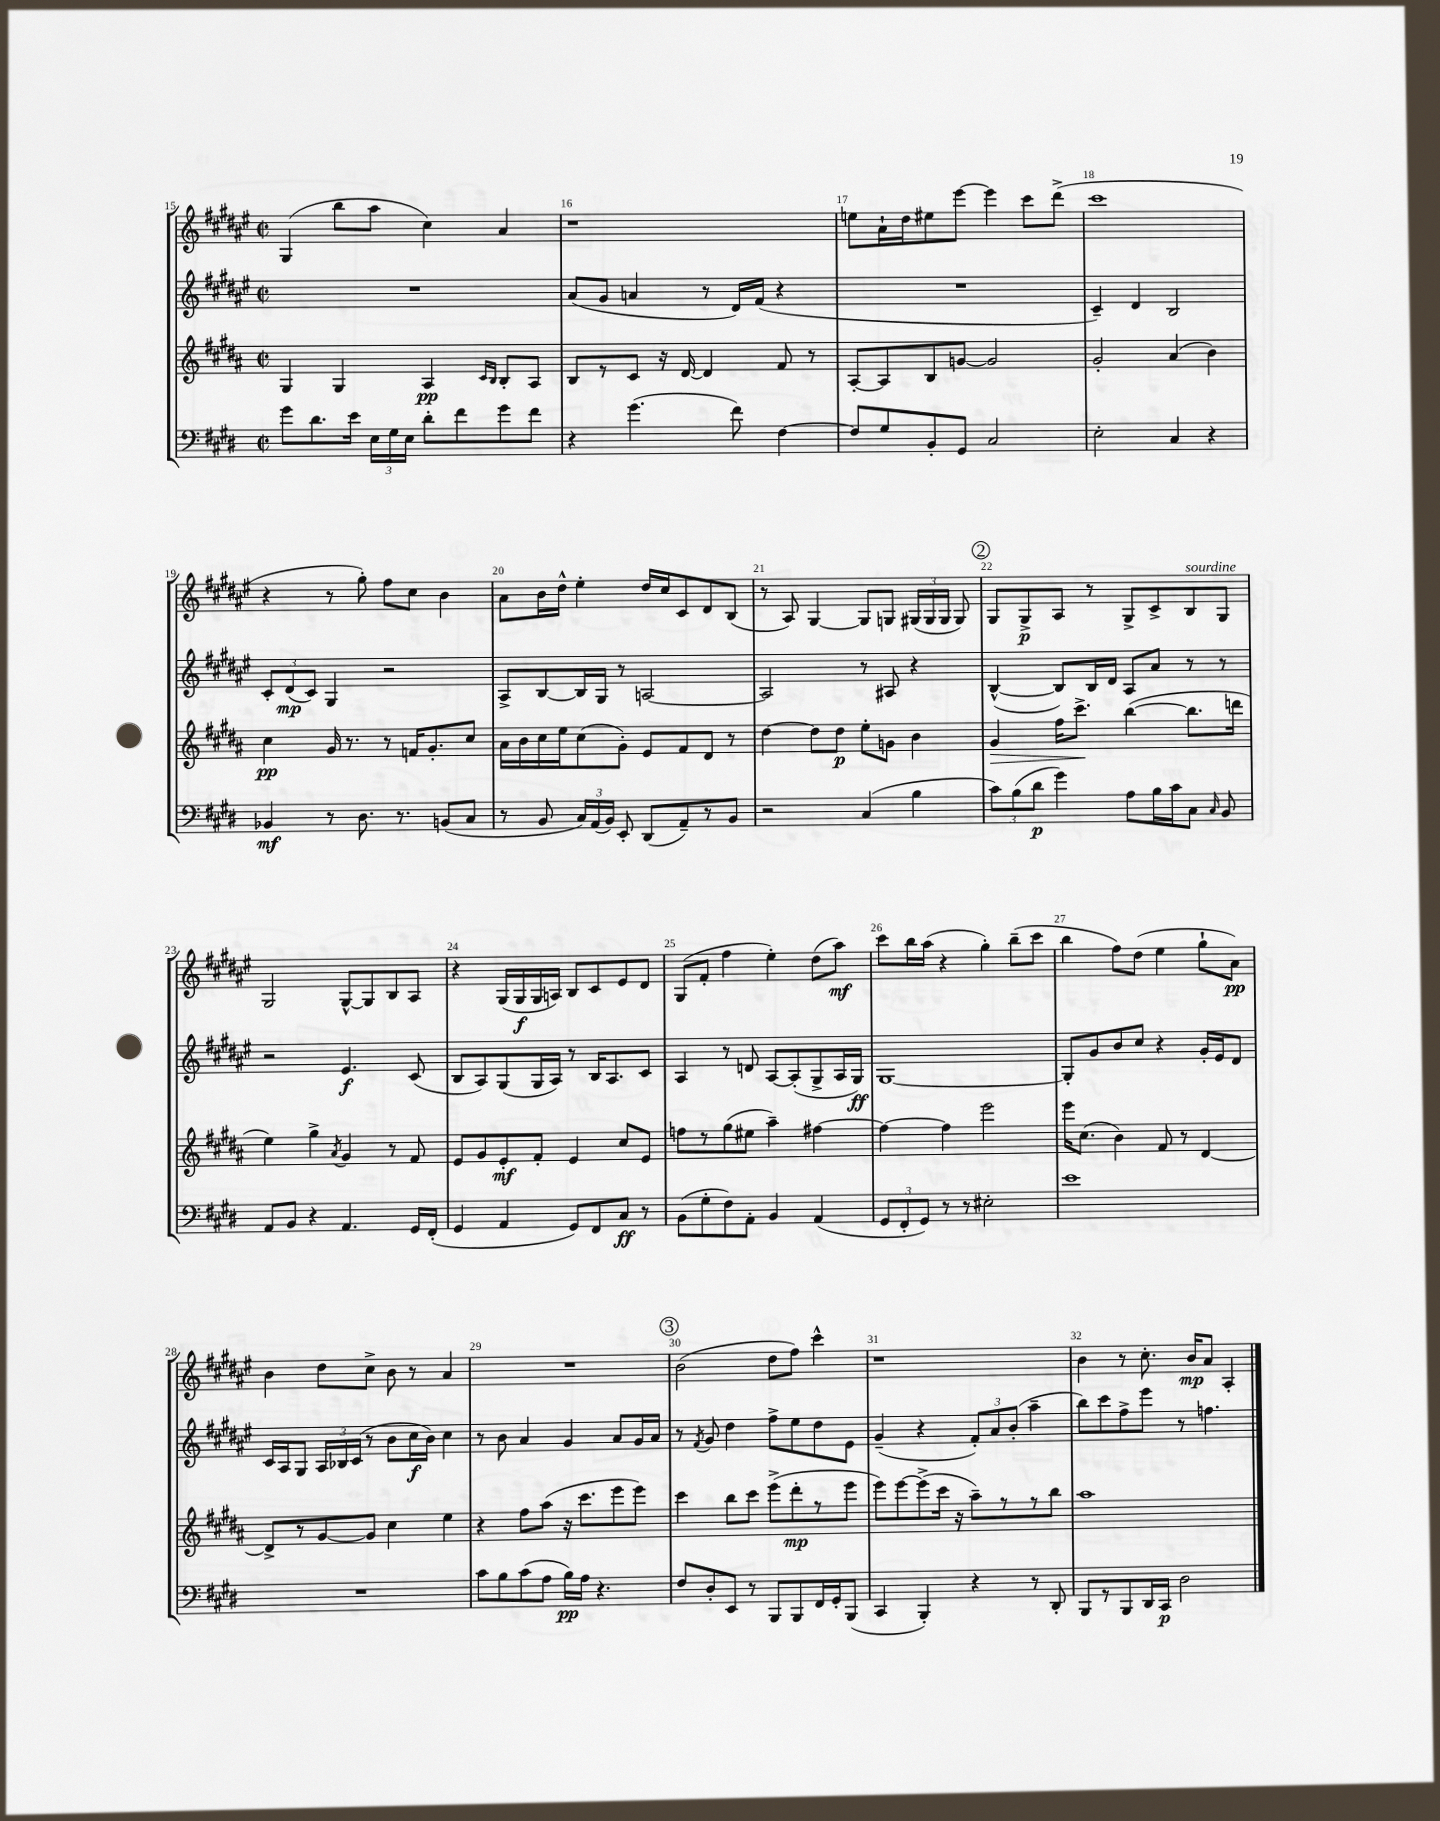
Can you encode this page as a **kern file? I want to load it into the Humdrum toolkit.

**kern	**dynam	**kern	**dynam	**kern	**dynam	**kern	**dynam
*part4	*part4	*part3	*part3	*part2	*part2	*part1	*part1
*staff4	*staff4	*staff3	*staff3	*staff2	*staff2	*staff1	*staff1
*clefF4	*	*clefG2	*	*clefG2	*	*clefG2	*
*k[f#c#g#d#]	*	*k[f#c#g#d#a#]	*	*k[f#c#g#d#a#e#]	*	*k[f#c#g#d#a#e#]	*
*M2/2	*	*M2/2	*	*M2/2	*	*M2/2	*
*met(c|)	*	*met(c|)	*	*met(c|)	*	*met(c|)	*
=15	=15	=15	=15	=15	=15	=15	=15
8g#\L	.	4G#/	.	1r	.	(4G#/	.
8.d#\	.	.	.	.	.	.	.
.	.	4G#/	.	.	.	8bb\L	.
16e\Jk	.	.	.	.	.	.	.
24E\LL	.	.	.	.	.	8aa#\J	.
24G#\	.	.	.	.	.	.	.
24E\JJ	.	.	.	.	.	.	.
8d#'\L	.	4A#/	pp	.	.	4cc#\)	.
8f#\	.	.	.	.	.	.	.
.	.	16qqc#/LL	.	.	.	.	.
.	.	16qqB/JJ	.	.	.	.	.
8g#\	.	8B'/L	.	.	.	4a#/	.
8f#\J	.	8A#/J	.	.	.	.	.
=16	=16	=16	=16	=16	=16	=16	=16
4r	.	8B/L	.	(8a#/L	.	1r	.
.	.	8r	.	8g#/J	.	.	.
(4.g#\	.	8c#/J	.	4an/	.	.	.
.	.	16r	.	.	.	.	.
.	.	[16d#/	.	.	.	.	.
.	.	4d#/]	.	8r	.	.	.
8f#\)	.	.	.	16d#/LL)	.	.	.
.	.	.	.	(16f#/JJ	.	.	.
[4F#\	.	8f#/	.	4r	.	.	.
.	.	8r	.	.	.	.	.
=17	=17	=17	=17	=17	=17	=17	=17
8F#/L]	.	[8A#'/L	.	1r	.	8een\L	.
8G#/	.	8A#/]	.	.	.	16a#`\L	.
.	.	.	.	.	.	16dd#\J	.
8BB'/	.	8B/	.	.	.	8ee#X\	.
8GG#/J	.	[8gn/J	.	.	.	[8eee#\J	.
2C#/	.	2g/]	.	.	.	4eee#\]	.
.	.	.	.	.	.	8ccc#\L	.
.	.	.	.	.	.	(8ddd#^\J	.
=18	=18	=18	=18	=18	=18	=18	=18
2E'\	.	2g#'/	.	4c#~/)	.	1ccc#	.
.	.	.	.	4d#/	.	.	.
4C#/	.	(4a#/	.	2B/	.	.	.
4r	.	4b\)	.	.	.	.	.
!!LO:LB:g=z
=19	=19	=19	=19	=19	=19	=19	=19
4BB-X/	mf	4cc#\	pp	12c#'/L	.	4r	.
.	.	.	.	(12d#/	mp	.	.
.	.	.	.	12c#/J)	.	.	.
8r	.	16g#/	.	4G#/	.	8r	.
.	.	8.r	.	.	.	.	.
8.D#\	.	.	.	.	.	8gg#'\)	.
.	.	8r	.	2r	.	8ff#\L	.
8.r	.	.	.	.	.	.	.
.	.	16fn/KL	.	.	.	8cc#\J	.
.	.	8.g#'/	.	.	.	.	.
(8BBn/L	.	.	.	.	.	4b\	.
8C#/J	.	8cc#/J	.	.	.	.	.
=20	=20	=20	=20	=20	=20	=20	=20
8r	.	16a#\LL	.	8A#^/L	.	8a#\L	.
.	.	16b\	.	.	.	.	.
8BB/	.	16cc#\	.	[8B/	.	16b\L	.
.	.	16ee\J	.	.	.	16dd#^^\JJ	.
24C#/LL)	.	(8cc#\	.	16B/L]	.	4ee#'\	.
(24AA/	.	.	.	.	.	.	.
.	.	.	.	16G#/JJ	.	.	.
24BB/JJ)	.	.	.	.	.	.	.
8EE'/	.	8g#'\J)	.	8r	.	.	.
(8DD#/L	.	8e/L	.	[2An/	.	16dd#/LL	.
.	.	.	.	.	.	16cc#/J	.
8AA~/)	.	8f#/	.	.	.	8c#/	.
8r	.	8d#/J	.	.	.	8d#/	.
8BB/J	.	8r	.	.	.	(8B/J	.
=21	=21	=21	=21	=21	=21	=21	=21
2r	.	[4dd#\	.	2A/]	.	8r	.
.	.	.	.	.	.	8A#/)	.
.	.	8dd#\L]	.	.	.	[4G#/	.
.	.	8dd#\J	p	.	.	.	.
(4C#/	.	8ee'\L	.	8r	.	8G#/L]	.
.	.	8gn\J	.	8A#X/	.	8Gn/J	.
4B\	.	4b\	.	4r	.	(24G#X/LL	.
.	.	.	.	.	.	24G#/	.
.	.	.	.	.	.	24G#/JJ	.
.	.	.	.	.	.	8G#/)	.
!!LO:REH:place=s1:t=2
=22	=22	=22	=22	=22	=22	=22	=22
!	!	!	!LO:HP:b	!	!	!	!
12c#\L)	.	4g#/	>	([4B^^/	.	8G#/L	.
(12B\	.	.	.	.	.	.	.
.	.	.	.	.	.	8G#^/	p
12d#\J	p	.	.	.	.	.	.
4g#\)	.	16ff#\KL	.	8B/L])	.	8A#/J	.
.	.	8.ccc#^\J	.	.	.	.	.
.	.	.	.	16B/L	.	8r	.
.	.	.	.	16d#/JJ	.	.	.
8A\L	.	([4bb\	]	8A#/L	.	8G#^/L	.
16B\L	.	.	.	8a#/J	.	8c#^/	.
16c#\J	.	.	.	.	.	.	.
!	!	!	!	!	!	!LO:TX:a:i:t=sourdine	!
8C#\J	.	8.bb\L]	.	8r	.	8B/	.
16qqC#/	.	.	.	.	.	.	.
8BB/	.	.	.	8r	.	8G#/J	.
.	.	16dddn\Jk	.	.	.	.	.
!!LO:LB:g=z
=23	=23	=23	=23	=23	=23	=23	=23
8AA/L	.	4ee\)	.	2r	.	2G#/	.
8BB/J	.	.	.	.	.	.	.
4r	.	4gg#^\	.	.	.	.	.
.	.	8qa#/	.	.	.	.	.
4.AA/	.	4g#/	.	4.e#/	f	[8G#^^/L	.
.	.	.	.	.	.	8G#/]	.
.	.	8r	.	.	.	8B/	.
16GG#/LL	.	8f#/	.	(8c#/	.	8A#/J	.
(16FF#'/JJ	.	.	.	.	.	.	.
=24	=24	=24	=24	=24	=24	=24	=24
4GG#/	.	8e/L	.	8B/L	.	4r	.
.	.	8g#/	.	8A#/)	.	.	.
4AA/	.	8e'/	mf	(8G#/	.	(16G#/LL	.
.	.	.	.	.	.	16G#/	f
.	.	8f#'/J	.	16G#/L	.	16G#/	.
.	.	.	.	16A#/JJ)	.	16An/JJ)	.
8GG#/L)	.	4e/	.	8r	.	8B/L	.
8FF#/	.	.	.	16B/KL	.	8c#/	.
.	.	.	.	8.A#/	.	.	.
8C#/J	ff	8cc#/L	.	.	.	8e#/	.
8r	.	8e/J	.	8c#/J	.	8d#/J	.
=25	=25	=25	=25	=25	=25	=25	=25
(8BB\L	.	8ffn\L	.	4A#/	.	(8G#/L	.
8G#'\	.	8r	.	.	.	8f#'/J	.
8F#\)	.	(8gg#\	.	8r	.	4ff#\	.
8AA'\J	.	8ee#X\J	.	8dn/	.	.	.
4BB/	.	4aa#~\)	.	[8A#/L	.	4ee#'\)	.
.	.	.	.	(8A#'/]	.	.	.
(4AA/	.	[4ff#X\	.	8G#^/	.	(8dd#\L	.
.	.	.	.	16A#/L	.	8aa#\J)	mf
.	.	.	.	16G#/JJ)	ff	.	.
=26	=26	=26	=26	=26	=26	=26	=26
12GG#/L	.	4ff#\_	.	[1G#	.	8ccc#\L	.
12FF#'/	.	.	.	.	.	.	.
.	.	.	.	.	.	16bb\L	.
12GG#/J)	.	.	.	.	.	.	.
.	.	.	.	.	.	(16aa#\JJ	.
8r	.	4ff#\]	.	.	.	4r	.
8r	.	.	.	.	.	.	.
2E#X'\	.	2eee\	.	.	.	4gg#'\)	.
.	.	.	.	.	.	(8bb~\L	.
.	.	.	.	.	.	8ccc#\J	.
=27	=27	=27	=27	=27	=27	=27	=27
1e	.	16eee\KL	.	8G#'/L]	.	4bb\	.
.	.	(8.cc#\J	.	.	.	.	.
.	.	.	.	8g#/	.	.	.
.	.	4b\)	.	8b/	.	8ff#\L)	.
.	.	.	.	8cc#/J	.	(8dd#\J	.
.	.	8f#/	.	4r	.	4ee#\	.
.	.	8r	.	.	.	.	.
.	.	[4d#/	.	16g#'/LL	.	8gg#`\L	.
.	.	.	.	16e#/J	.	.	.
.	.	.	.	8d#/J	.	8a#\J)	pp
!!LO:LB:g=z
=28	=28	=28	=28	=28	=28	=28	=28
1r	.	8d#^/L]	.	16c#/LL	.	4b\	.
.	.	.	.	16A#/J	.	.	.
.	.	8r	.	8G#/J	.	.	.
.	.	[8g#/	.	24A#/LL	.	8dd#\L	.
.	.	.	.	24B-X/	.	.	.
.	.	.	.	(24c#/JJ	.	.	.
.	.	8g#/J]	.	8r	.	8cc#^\J	.
.	.	4cc#\	.	8b\L	.	8b\	.
.	.	.	.	16cc#\L	f	8r	.
.	.	.	.	16b\JJ)	.	.	.
.	.	4ee\	.	4cc#\	.	4a#/	.
=29	=29	=29	=29	=29	=29	=29	=29
8c#\L	.	4r	.	8r	.	1r	.
8B\	.	.	.	8b\	.	.	.
(8c#\	.	8ff#\L	.	4a#/	.	.	.
8A\J	.	(8aa#\J	.	.	.	.	.
16B\LL)	pp	16r	.	4g#/	.	.	.
16A\JJ	.	8.ccc#\L	.	.	.	.	.
4.r	.	.	.	.	.	.	.
.	.	8eee\	.	8a#/L	.	.	.
.	.	8eee\J)	.	16g#/L	.	.	.
.	.	.	.	16a#/JJ	.	.	.
!!LO:REH:place=s1:t=3
=30	=30	=30	=30	=30	=30	=30	=30
8F#/L	.	4ccc#\	.	8r	.	(2b\	.
.	.	.	.	8qf#/	.	.	.
8D#'/	.	.	.	8g#/	.	.	.
8EE/J	.	8bb\L	.	4dd#\	.	.	.
8r	.	8ccc#\J	.	.	.	.	.
8BBB/L	.	(8eee^\L	.	8ff#^\L	.	8dd#\L	.
8BBB/	.	8ddd#'\	mp	8ee#\	.	8ff#\J)	.
16FF#/L	.	8r	.	8dd#\	.	4ccc#^^\	.
16GG#'/J	.	.	.	.	.	.	.
(8BBB/J	.	8eee\J	.	8e#\J	.	.	.
=31	=31	=31	=31	=31	=31	=31	=31
4CC#/	.	8eee\L)	.	(4g#~/	.	1r	.
.	.	[8eee\	.	.	.	.	.
4BBB'/)	.	(8eee^\]	.	4r	.	.	.
.	.	16ccc#\Jk	.	.	.	.	.
.	.	16r	.	.	.	.	.
4r	.	8aa#~\L)	.	12f#'/L)	.	.	.
.	.	.	.	12a#/	.	.	.
.	.	8r	.	.	.	.	.
.	.	.	.	(12b'/J	.	.	.
8r	.	8r	.	4aa#~\	.	.	.
8DD#'/	.	8bb\J	.	.	.	.	.
=32	=32	=32	=32	=32	=32	=32	=32
8BBB/L	.	1aa#	.	8bb\L)	.	4b\	.
8r	.	.	.	8ccc#\	.	.	.
8BBB/	.	.	.	8ff#^\	.	8r	.
16DD#/L	.	.	.	8eee#\J	.	8.cc#'\	.
16CC#/JJ	p	.	.	.	.	.	.
2D#\	.	.	.	8r	.	.	.
.	.	.	.	.	.	16b/KL	mp
.	.	.	.	4.ffn\	.	8a#/J	.
.	.	.	.	.	.	4A#'/	.
==	==	==	==	==	==	==	==
*-	*-	*-	*-	*-	*-	*-	*-
